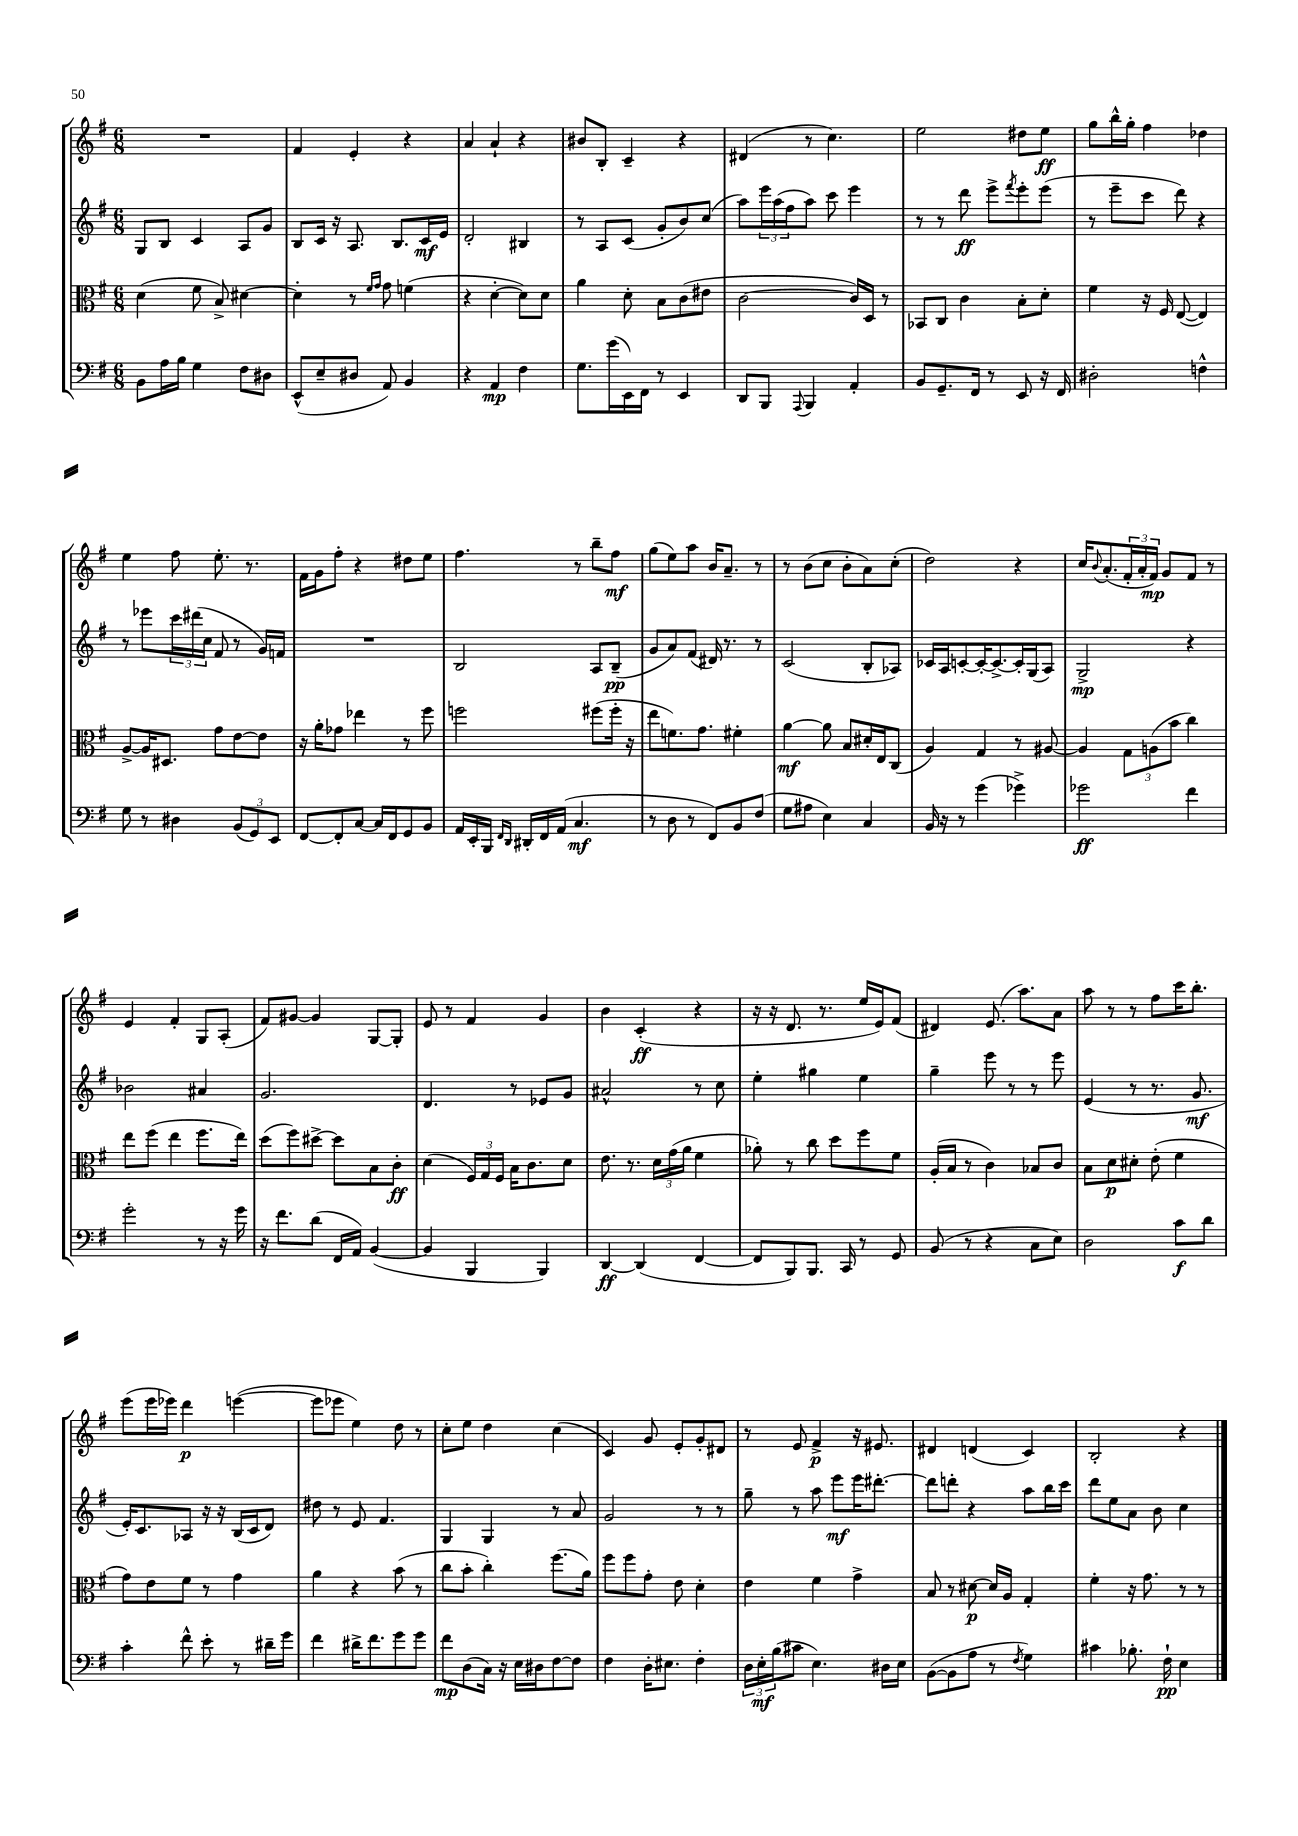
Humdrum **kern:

**kern	**kern	**kern	**kern
*staff4	*staff3	*staff2	*staff1
*clefF4	*clefC3	*clefG2	*clefG2
*k[f#]	*k[f#]	*k[f#]	*k[f#]
*M6/8	*M6/8	*M6/8	*M6/8
8BB	(4d	8G	2.r
16A	.	8B	.
16B	.	.	.
4G	8f#	4c	.
.	8B^)	.	.
8F#	[4d#	8A	.
8D#	.	8g	.
=	=	=	=
(8EE^^	4d#']	8B	4f#
8E~	.	16c	.
.	.	16r	.
8D#	8r	8.A	4e'
.	16qqf#	.	.
.	16qqg	.	.
8AA)	8g	.	.
.	.	8.B	.
4BB	(4f	.	4r
.	.	16c	.
.	.	16e	.
=	=	=	=
4r	4r	2d'	4a
4AA	[4d'	.	4a`
4F#	8d])	4B#	4r
.	8d	.	.
=	=	=	=
8.G	4a	8r	8b#
.	.	8A	8B'
(16g	.	.	.
16EE)	8d'	(8c	4c~
16FF#	.	.	.
8r	8B	8g'	.
4EE	(8c	8b)	4r
.	8e#	(8cc	.
=	=	=	=
8DD	[2c	8aa)	(4d#
8BBB	.	24eee	.
.	.	(24aa	.
.	.	24ff#	.
8qqAAA	.	.	.
4BBB	.	8aa)	8r
.	.	8ccc	4.cc)
4AA'	16c])	4eee	.
.	16D	.	.
.	8r	.	.
=	=	=	=
8BB	8BB-	8r	2ee
8.GG~	8C	8r	.
.	4c	8ddd	.
16FF#	.	.	.
8r	.	8eee^	.
.	.	8qfff#	.
8EE	8B'	8eee'	8dd#
16r	8d'	(8eee	8ee
16FF#	.	.	.
=	=	=	=
2D#'	4f#	8r	8gg
.	.	8eee~	16bb^^
.	.	.	16gg'
.	16r	8ccc	4ff#
.	16F#	.	.
.	([8E	8ddd)	.
4F^^	4E])	4r	4dd-
=	=	=	=
8G	[8A^	8r	4ee
8r	16A]	8eee-	.
.	8.D#	.	.
4D#	.	24ccc	8ff#
.	.	(24ddd#	.
.	.	24cc	.
.	8g	8f#	8.ee'
(12BB	[8e	8r	.
.	.	.	8.r
12GG)	.	.	.
.	8e]	16g)	.
12EE	.	.	.
.	.	16f	.
=	=	=	=
[8FF#	16r	2.r	16f#
.	16a'	.	16g
8FF#']	8g-	.	8ff#'
[8C	4ee-	.	4r
16C]	.	.	.
16FF#	.	.	.
8GG	8r	.	8dd#
8BB	8ff#	.	8ee
=	=	=	=
16AA	2ff	2B	4.ff#
16EE'	.	.	.
16BBB	.	.	.
16qqFF#	.	.	.
16qqDD	.	.	.
16DD#'	.	.	.
16FF#	.	.	.
(16AA	.	.	.
4.C	.	.	8r
.	(8ff#	8A	8bb~
.	16ff#'	(8B~	8ff#
.	16r	.	.
=	=	=	=
8r	8ee	8g	(8gg
8D	8.f)	8a)	8ee)
8r	.	(8f#	8aa
.	8.g	.	.
8FF#)	.	16d#)	16b
.	.	8.r	8.a~
8BB	4f#'	.	.
(8F#	.	8r	8r
=	=	=	=
8G	[4a	(2c	8r
8A#	.	.	(8b
4E)	8a]	.	8cc
.	8B	.	8b'
4C	16d#'	8B'	8a)
.	16E	.	.
.	(8C	8A-)	(8cc'
=	=	=	=
16BB	4A)	16c-	2dd)
16r	.	16A	.
8r	.	[8c'	.
(4g	4G	16c'_	.
.	.	8.c^_	.
4g-^)	8r	16c']	4r
.	.	(16G	.
.	[8A#	8A)	.
=	=	=	=
2g-	4A#]	2G^	16cc
.	.	.	8qqb
.	.	.	(8.a'
.	12G	.	24f#'
.	.	.	24a'
.	(12A	.	24f#)
.	.	.	8g
.	12b	.	.
4f#	4cc)	4r	8f#
.	.	.	8r
=	=	=	=
2g'	8ee	2b-	4e
.	(8ff#	.	.
.	4ee	.	4f#'
8r	8.ff#	4a#	8G
16r	.	.	(8A'
16g	16ee)	.	.
=	=	=	=
16r	(8dd	2.g	8f#)
8.f#	.	.	.
.	8ff#)	.	[8g#
(8d	[8dd#^	.	4g#]
16FF#	8dd#]	.	.
16AA)	.	.	.
([4BB	8B	.	[8G
.	8c'	.	8G']
=	=	=	=
4BB]	(4d	4.d	8e
.	.	.	8r
4BBB	24F#)	.	4f#
.	24G	.	.
.	24F#	.	.
.	16B	8r	.
.	8.c	.	.
4BBB)	.	8e-	4g
.	8d	8g	.
=	=	=	=
[4DD	8.e	2a#^^	4b
.	8.r	.	.
(4DD]	.	.	(4c'
.	24d	.	.
.	(24g	.	.
.	24a	.	.
[4FF#	4f#	8r	4r
.	.	8cc	.
=	=	=	=
8FF#]	8a-')	4ee'	16r
.	.	.	16r
8BBB)	8r	.	8.d
8.BBB	8cc	4gg#	.
.	.	.	8.r
.	8dd	.	.
16CC	.	.	.
8r	8ff#	4ee	16ee
.	.	.	16e)
8GG	8f#	.	(8f#
=	=	=	=
(8BB	(16A'	4gg~	4d#)
.	16B	.	.
8r	8r	.	.
4r	4c)	8eee	(8.e
.	.	8r	.
.	.	.	8.aa)
8C	8B-	8r	.
8E)	8c	8eee	8a
=	=	=	=
2D	8B	(4e	8aa
.	8d	.	8r
.	8d#'	8r	8r
.	(8e'	8.r	8ff#
8c	4f#	.	16ccc
.	.	8.g	8.bb'
8d	.	.	.
=	=	=	=
4c'	8g)	16e')	(8eee
.	.	8.c	.
.	8e	.	16eee
.	.	.	16eee-)
8f#^^	8f#	8A-	4ddd
8e'	8r	16r	.
.	.	16r	.
8r	4g	(16B	([4eee
.	.	16c	.
16d#~	.	8d)	.
16g	.	.	.
=	=	=	=
4f#	4a	8dd#	8eee]
.	.	8r	8eee-
16d#^	4r	8e	4ee)
8.f#	.	.	.
.	.	4.f#	.
8g	(8b	.	8dd
8g	8r	.	8r
=	=	=	=
8f#	8cc	4G	8cc'
(8D	8b'	.	8ee
16C)	4cc')	4G	4dd
16r	.	.	.
16E	.	.	.
16D#	.	.	.
[8F#	(8.ff#	8r	(4cc
8F#]	.	8a	.
.	16a)	.	.
=	=	=	=
4F#	8ff#	2g	4c)
.	8ff#	.	.
16D'	8g'	.	8g
8.E#	.	.	.
.	8e	.	8e'
4F#'	4d'	8r	8g'
.	.	8r	8d#
=	=	=	=
24D	4e	8gg~	8r
24E'	.	.	.
(24B	.	.	.
8c#	.	8r	8e
4.E)	4f#	8aa	4f#^
.	.	8eee	.
.	4g^	16eee	16r
.	.	[8.ddd#'	8.e#
16D#	.	.	.
16E	.	.	.
=	=	=	=
([8BB	8B	8ddd#]	4d#
8BB]	8r	8ddd'	.
8A	[8d#	4r	(4d
8r	16d#]	.	.
.	16A	.	.
8qF#	.	.	.
4G)	4G'	8aa	4c)
.	.	16bb	.
.	.	16ccc	.
=	=	=	=
4c#	4f#'	8ddd	2B'
.	.	8ee	.
8.B-'	16r	8a	.
.	8.g	.	.
.	.	8b	.
16F#`	.	.	.
4E	8r	4cc	4r
.	8r	.	.
==	==	==	==
*-	*-	*-	*-
